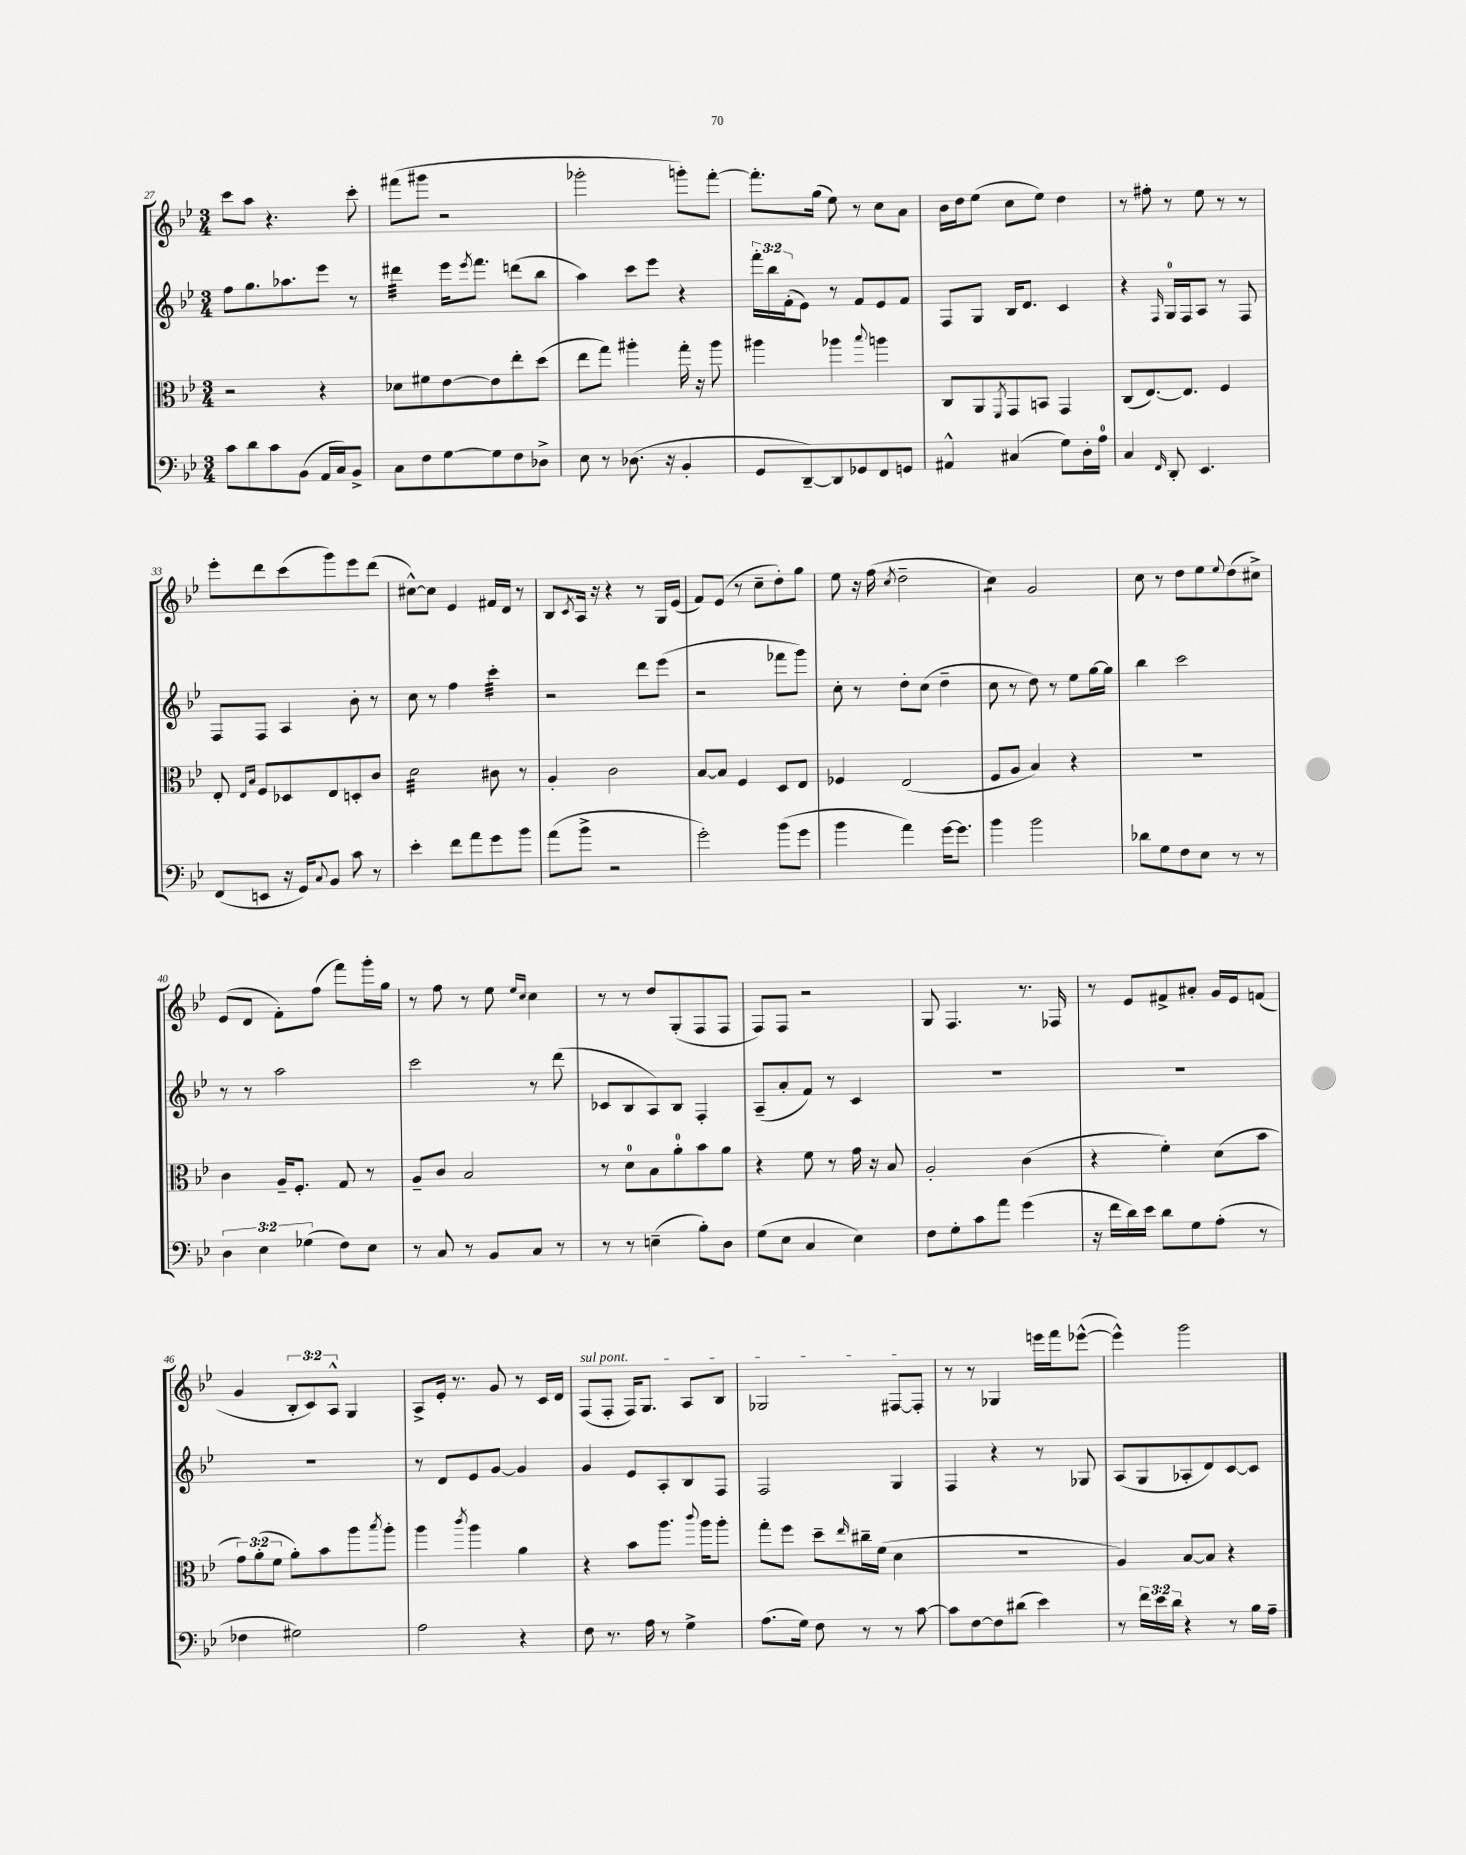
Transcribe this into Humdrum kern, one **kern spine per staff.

**kern	**kern	**kern	**kern
*staff4	*staff3	*staff2	*staff1
*clefF4	*clefC3	*clefG2	*clefG2
*k[b-e-]	*k[b-e-]	*k[b-e-]	*k[b-e-]
*M3/4	*M3/4	*M3/4	*M3/4
8c	2r	8ff	8ccc
8d	.	8.gg	8aa
8c	.	.	4.r
.	.	8.aa-	.
(8BB-	.	.	.
16AA	4r	8eee-	.
16C)	.	.	.
8BB-^	.	8r	8ccc'
=	=	=	=
8C	8d-	4ddd#	(8fff#
8F	8f#	.	8ggg#
[8G	[8e-	16eee-	2r
.	.	8qeee-	.
.	.	8.fff	.
8G]	8e-]	.	.
8F	8ee-'	(8ddd	.
8D-^	(8dd	8bb-	.
=	=	=	=
8E-	8ee-	4aa)	2ggg-'
8r	8gg)	.	.
(8.D-	4aa#'	8ccc	.
.	.	8eee-	.
16r	.	.	.
4BB-'	16gg'	4r	8ggg')
.	16r	.	.
.	8aa#	.	[8fff'
=	=	=	=
8GG	4aa#	24fff'	8.fff']
.	.	24bb-	.
.	.	(24f'	.
[8DD~)	.	8e-)	.
.	.	.	(16gg
8DD]	4aa-	8r	8ee-)
8GG-	.	8f	8r
.	8qqbb-	.	.
8FF	4aa	8e-	8cc
8GG	.	8f	8a
=	=	=	=
4AA#^^	8C	8F	16b-
.	.	.	16dd
.	8AA	8G	(8ee-
.	8qFF	.	.
(4C#	8GG	16B-	8cc
.	.	8.d	.
.	8BB	.	8ee-)
8G)	4GG	4c	4dd
16D'	.	.	.
16A	.	.	.
=	=	=	=
4C	(8C	4r	8r
.	[8.E-)	.	8ff#'
16qqFF	.	16qqF	.
8DD'	.	16G	8r
.	8.E-]	16F	.
4.EE-	.	8A	8ee-
.	4F	8r	8r
.	.	8F	8r
=	=	=	=
(8FF	8E-'	8F	8eee-'
.	16qqE-	.	.
.	16qqB-	.	.
8EE	8F	8F	8ddd
16r	8D-	4A	(8ccc
16GG)	.	.	.
8qqC	.	.	.
8BB-	8E-	.	8ggg)
8c	8D'	8b-'	8eee-
8r	8c	8r	(8ddd
=	=	=	=
4e-'	2d	8cc	[8cc#^^)
.	.	8r	8cc#]
8f	.	4ff	4e-
8a	.	.	.
8g	8c#	4ccc'	16f#
.	.	.	16d
8b-	8r	.	8r
=	=	=	=
(8a	4A'	2r	8B-
.	.	.	8qc
8b-^	.	.	16A
.	.	.	16r
2r	2c	.	4r
.	.	8ddd	8r
.	.	(8eee-	16G
.	.	.	(16e-
=	=	=	=
2g')	[8B-	2r	8f)
.	8B-]	.	(8e-
.	4F	.	8r
.	.	.	8cc~
(8b-	8D	8fff-	8dd')
8g	8E-	8ggg)	8gg
=	=	=	=
4b-	4F-	8cc'	8ee-
.	.	8r	16r
.	.	.	(16ff
.	.	.	8qcc
4a)	(2E-	8dd'	2dd~
.	.	(8cc	.
[16g	.	4dd~	.
8.g]	.	.	.
=	=	=	=
4b-	8F	8cc	4cc)
.	8A	8r	.
2b-	4B-)	8dd)	2g
.	.	8r	.
.	4r	8ee-	.
.	.	[16gg	.
.	.	16gg]	.
=	=	=	=
8d-	2.r	4bb-	8cc
8G	.	.	8r
8F	.	2ccc	8dd
8E-	.	.	8ee-
.	.	.	8qqee-
8r	.	.	(8dd
8r	.	.	8cc#^)
=	=	=	=
6D	4c	8r	(8e-
.	.	8r	8d
6E-	.	.	.
.	16A~	2aa	8f')
.	8.F'	.	.
(6G-	.	.	.
.	.	.	(8ff
8F)	8G	.	8fff)
8E-	8r	.	16ggg'
.	.	.	16gg
=	=	=	=
8r	8A~	2ccc	8r
8C	8c	.	8ff
8r	2B-	.	8r
8BB-	.	.	8ee-
.	.	.	16qqee-
.	.	.	16qqcc
8C	.	8r	4cc
8r	.	(8ddd	.
=	=	=	=
8r	8r	8c-	8r
8r	8d	8B-	8r
(4E~	8B-	8A)	8dd
.	8a'	8B-	(8G'
8B-')	8b-	4F'	8F
8D	8a	.	8F
=	=	=	=
(8G	4r	(8A~	8F)
8E-	.	8a'	8F
4C	8f	8f)	2r
.	8r	8r	.
4E-)	16g	4c	.
.	16r	.	.
.	8B-	.	.
=	=	=	=
8F	2A'	2.r	8G
8G'	.	.	4.F
8c	.	.	.
8a	.	.	.
(4g	(4c	.	8.r
.	.	.	16F-
=	=	=	=
16r	4r	2.r	8r
16f	.	.	.
16d)	.	.	8e-
16e-	.	.	.
8d	4f')	.	8f#^
8G	.	.	8a#'
(8A'	(8d	.	16g
.	.	.	16e-
8r	8b-	.	(8f
=	=	=	=
4F-	12g)	2.r	4g
.	(12a'	.	.
.	12f	.	.
2G#)	8a')	.	12B-'
.	.	.	12c)
.	8b-	.	.
.	.	.	12A^^
.	8aa	.	4G
.	8qbb-	.	.
.	8aa'	.	.
=	=	=	=
2A	4aa	8r	8A^
.	.	8d	16e-'
.	.	.	8.r
.	8qccc	.	.
.	4aa	8e-	.
.	.	[8g	8g
4r	4a	4g]	8r
.	.	.	16c
.	.	.	16d
=	=	=	=
8F	4r	4g	(8F
8.r	.	.	8F'
.	8b-	8e-	16F)
16A	.	.	8.G
8r	8.aa	8A'	.
4G^	.	8B-	8A
.	8qqccc	.	.
.	16aa	.	.
.	8aa'	8F	8B-
=	=	=	=
(8.A	8gg'	2F	2G-
.	8ff	.	.
16G)	.	.	.
8F	8dd~	.	.
.	16qqee-	.	.
8r	16cc#~	.	.
.	(16f	.	.
8r	4d	4G	[8F#
[8c	.	.	8F#']
=	=	=	=
8c]	2.r	4F	8r
[8F	.	.	8r
8F]	.	4r	4G-
(8d#	.	.	.
4e-)	.	8r	16eee
.	.	.	16fff
.	.	8G-	([8eee-^^
=	=	=	=
8r	4A)	(8A	4eee-^^])
24f	.	8G	.
24e-	.	.	.
24d	.	.	.
4r	[8B-	8A-'	2ggg
.	8B-]	8d)	.
8r	4r	[8c	.
16B-	.	8c]	.
16A~	.	.	.
==	==	==	==
*-	*-	*-	*-
